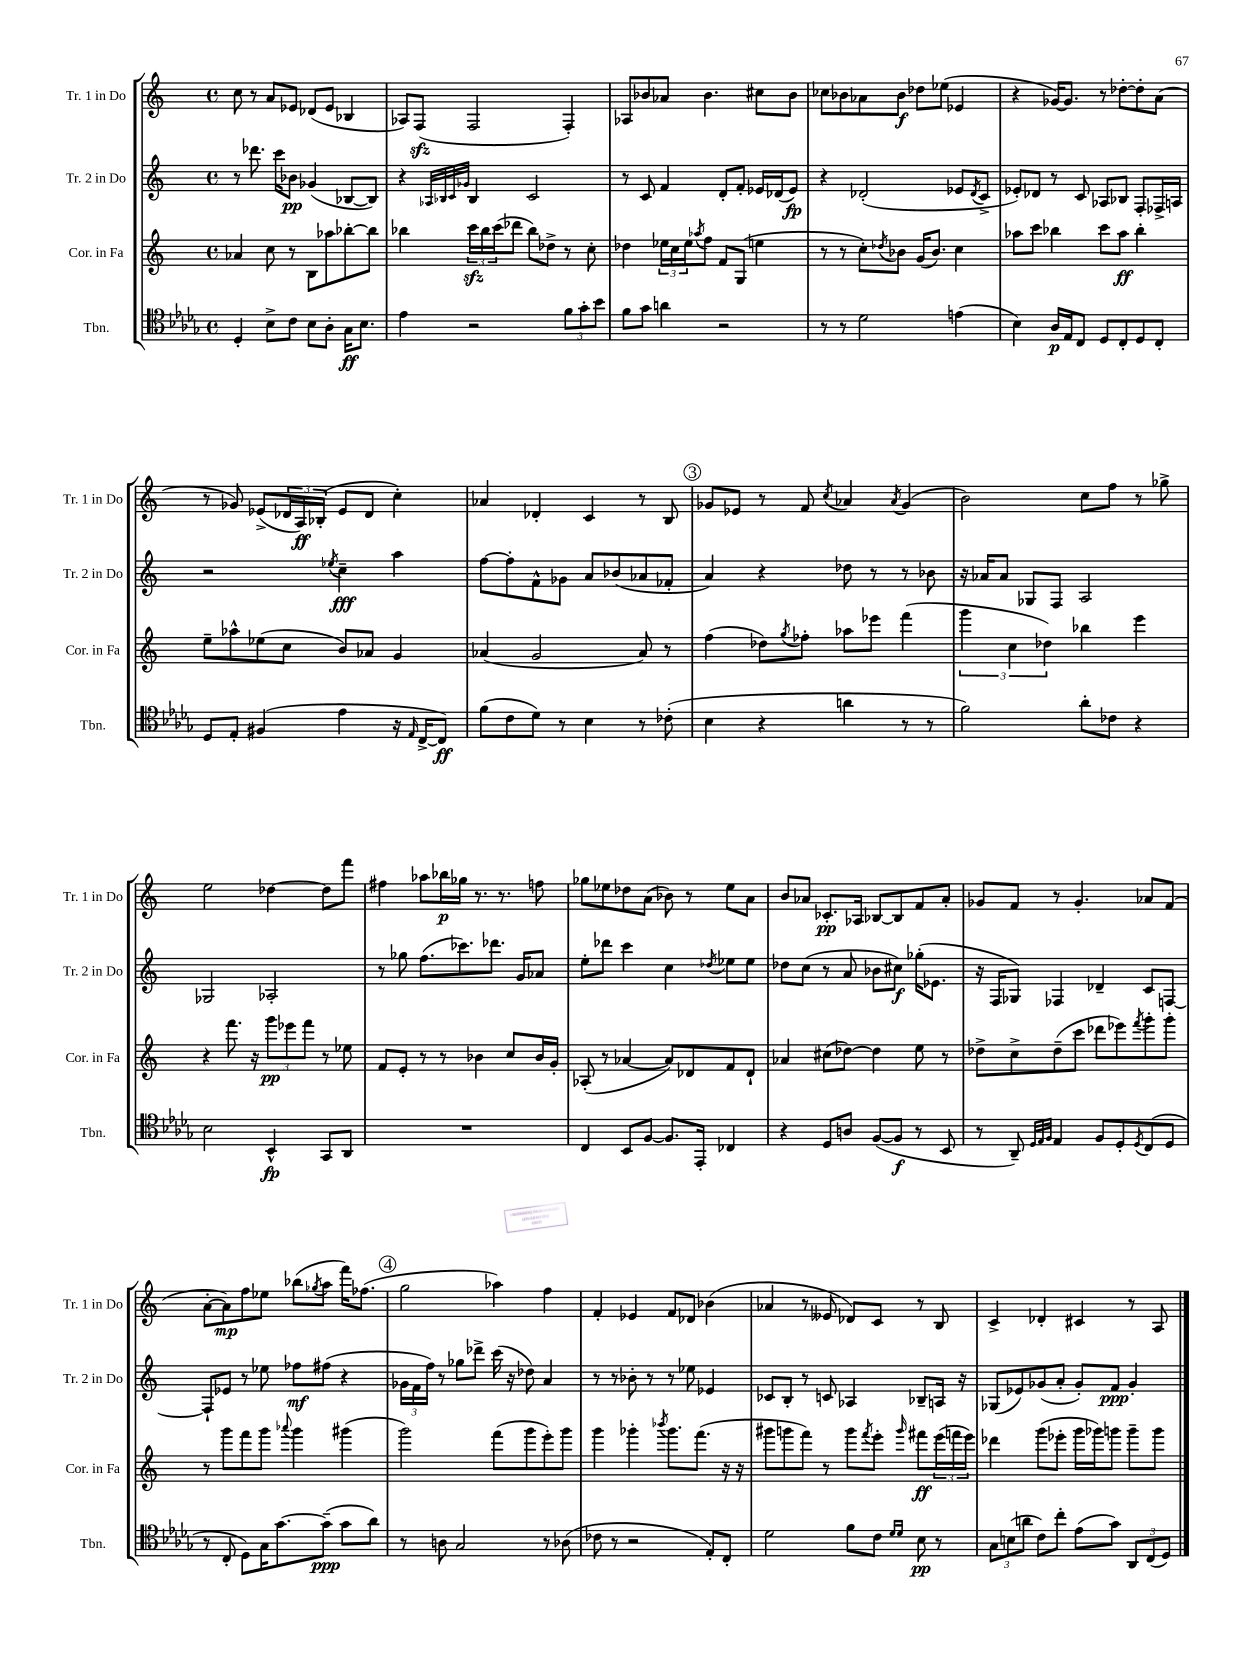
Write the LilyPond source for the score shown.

<<
\new StaffGroup <<
\new Staff = "s0" \with { instrumentName = "Tr. 1 in Do" shortInstrumentName = "Tr. 1 in Do" } {
    \clef treble \key c \major \defaultTimeSignature \time 4/4
    c''8 r8 a'8 ees'8 des'8( ees'8 bes4 |
    aes8) f8\sfz( f2 f4-.) |
    aes8 bes'8 aes'8 bes'4. cis''8 bes'8 |
    ces''8 bes'8 aes'8 bes'8\f des''8 ees''8( ees'4 |
    r4 ges'16~) ges'8. r8 des''8~-. des''8-. a'8( |
    r8 ges'8) ees'8->( \tuplet 3/2 { des'16 a16\ff) bes16-.( } ees'8 des'8 c''4-.) |
    aes'4 des'4-. c'4 r8 b8 |
    \mark \markup { \circle "3" } ges'8 ees'8 r8 f'8 \acciaccatura { c''8 } aes'4 \acciaccatura { aes'8 } ges'4( |
    b'2) c''8 f''8 r8 ges''8-> |
    e''2 des''4~ des''8 f'''8 |
    fis''4 aes''8 bes''16\p ges''16 r8. r8. f''8 |
    ges''8 ees''8 des''8 a'8( bes'8) r8 ees''8 a'8 |
    b'8 aes'8 ces'8.-.\pp aes16 bes8~ bes8 f'8 aes'8-. |
    ges'8 f'8 r8 ges'4.-. aes'8 f'8( |
    a'8~-. a'8\mp) f''8 ees''8 bes''8( \acciaccatura { ges''8 } a''8 f'''16) fes''8.( |
    \mark \markup { \circle "4" } g''2 aes''4) f''4 |
    f'4-. ees'4 f'8 des'8 bes'4( |
    aes'4 r8 eeses'8 des'8) c'8 r8 b8 |
    c'4-> des'4-. cis'4 r8 a8 \bar "|." |
}
\new Staff = "s1" \with { instrumentName = "Tr. 2 in Do" shortInstrumentName = "Tr. 2 in Do" } {
    \clef treble \key c \major \defaultTimeSignature \time 4/4
    r8 des'''8. c'''16 bes'8\pp ges'4( bes8~ bes8) |
    r4 \grace { aes32 bes32 c'32 ges'32 } bes4 c'2 |
    r8 c'8 f'4 d'8-. f'8-. ees'16 des'16( ees'8\fp) |
    r4 des'2-.( ees'8 \acciaccatura { des'8 } c'8-> |
    ees'8-.) des'8 r8 c'8 aes8 bes8 f8-. fes16-> a16 |
    r2 \acciaccatura { ees''8 } c''4--\fff a''4 |
    f''8~ f''8-. f'8-^ ges'8 a'8 bes'8( aes'8 fes'8-. |
    \mark \markup { \circle "3" } a'4) r4 des''8 r8 r8 bes'8 |
    r16 aes'16 aes'8 ges8 f8 a2 |
    ges2 aes2-. |
    r8 ges''8 f''8.( ces'''8.) des'''8. g'16 aes'8 |
    e''8-. des'''8 c'''4 c''4 \acciaccatura { des''8 } ees''8 ees''8 |
    des''8 c''8( r8 a'8 bes'8 cis''8\f) ges''16-.( ees'8. |
    r16 f16 ges8) fes4 des'4-- c'8 f8~ |
    f8-! ees'8 r8 ees''8 fes''8\mf fis''8( r4 |
    \mark \markup { \circle "4" } \tuplet 3/2 { ges'16 f'16 f''16) } r8 ges''8 des'''8-> c'''16( r16 des''8) a'4 |
    r8 r8 bes'8-. r8 r8 ees''8 ees'4 |
    ces'8 b8-. r8 c'8 aes4 bes8-- a16 r16 |
    ges8( ees'8) ges'8( a'8-. ges'8-.) f'8\ppp ges'4-. \bar "|." |
}
\new Staff = "s2" \with { instrumentName = "Cor. in Fa" shortInstrumentName = "Cor. in Fa" } {
    \clef treble \key c \major \defaultTimeSignature \time 4/4
    aes'4 c''8 r8 b8 aes''8 bes''8~-. bes''8 |
    bes''4 \tuplet 3/2 { c'''16\sfz bes''16 c'''16( } des'''8 bes''8) des''8-> r8 c''8-. |
    des''4 \tuplet 3/2 { ees''16 c''16 ees''16 } \acciaccatura { aes''8 } f''8 f'8 g8( e''4 |
    r8 r8 c''8-.) \acciaccatura { des''8 } bes'8 g'16( bes'8.) c''4 |
    aes''8 c'''8 bes''4 c'''8 aes''8\ff bes''4-. |
    e''8-- aes''8-^ ees''8( c''8 b'8) aes'8 g'4 |
    aes'4( g'2 aes'8) r8 |
    \mark \markup { \circle "3" } f''4( des''8) \acciaccatura { g''8 } fes''8-. aes''8 ees'''8 f'''4( |
    \tuplet 3/2 { g'''4 c''4 des''4) } bes''4 e'''4 |
    r4 f'''8. r16 \tuplet 3/2 { g'''8\pp ees'''8 f'''8 } r8 ees''8 |
    f'8 e'8-. r8 r8 bes'4 c''8 bes'16 g'16-. |
    aes8-.( r8 aes'4~ aes'8) des'8 f'8 des'8-! |
    aes'4 cis''8( des''8~) des''4 e''8 r8 |
    des''8-> c''8-> des''8--( c'''8 des'''8 ees'''8) \acciaccatura { f'''8 } g'''8-. g'''8-. |
    r8 g'''8 f'''8 g'''8 \appoggiatura { aes'''8 } g'''4 gis'''4( |
    \mark \markup { \circle "4" } g'''2) f'''8( g'''8 e'''8-.) g'''8 |
    g'''4 ges'''4-. \acciaccatura { bes'''8 } ges'''8. f'''8.( r16 r16 |
    gis'''8 g'''8 f'''8) r8 g'''8 \acciaccatura { f'''8 } e'''8-. \grace { g'''16 } fis'''8\ff \tuplet 3/2 { e'''16( f'''16 e'''16) } |
    des'''4 g'''8( ees'''8-. g'''16 ges'''16) g'''8 g'''8-- g'''8 \bar "|." |
}
\new Staff = "s3" \with { instrumentName = "Tbn." shortInstrumentName = "Tbn." } {
    \clef tenor \key des \major \defaultTimeSignature \time 4/4
    des4-. bes8-> c'8 bes8 aes8-. ges16\ff bes8. |
    ees'4 r2 \tuplet 3/2 { f'8 ges'8-. bes'8 } |
    f'8 ges'8 a'4 r2 |
    r8 r8 des'2 e'4( |
    bes4) aes16\p ees16 c8 des8 c8-. des8 c8-. |
    des8 ees8-. fis4( ees'4 r16 \grace { ees16 } c16~-> c8\ff) |
    f'8( c'8 des'8) r8 bes4 r8 ces'8-.( |
    \mark \markup { \circle "3" } bes4 r4 a'4 r8 r8 |
    f'2) aes'8-. ces'8 r4 |
    bes2 bes,4-^\fp ges,8 aes,8 |
    R1 |
    c4 bes,8 f8~ f8. ees,16-. ces4 |
    r4 des8 a8 f8~( f8\f r8 bes,8 |
    r8 aes,8--) \grace { des32 ees32 f32 } ees4 f8 des8-. \acciaccatura { des8 } c8( des8 |
    r8 c8-. des8) ges16 ges'8.~ ges'8--\ppp( ges'8 aes'8) |
    \mark \markup { \circle "4" } r8 a8 ges2 r8 aes8( |
    ces'8 r8 r2 ees8-.) c8-. |
    des'2 f'8 c'8 \grace { des'16 des'16 } bes8\pp r8 |
    \tuplet 3/2 { ges8 b8( a'8 } c'8) c''8-. ees'8( ges'8) \tuplet 3/2 { aes,8 c8( des8) } \bar "|." |
}
>>
>>
\layout { \context { \Score \remove "Bar_number_engraver" } }
